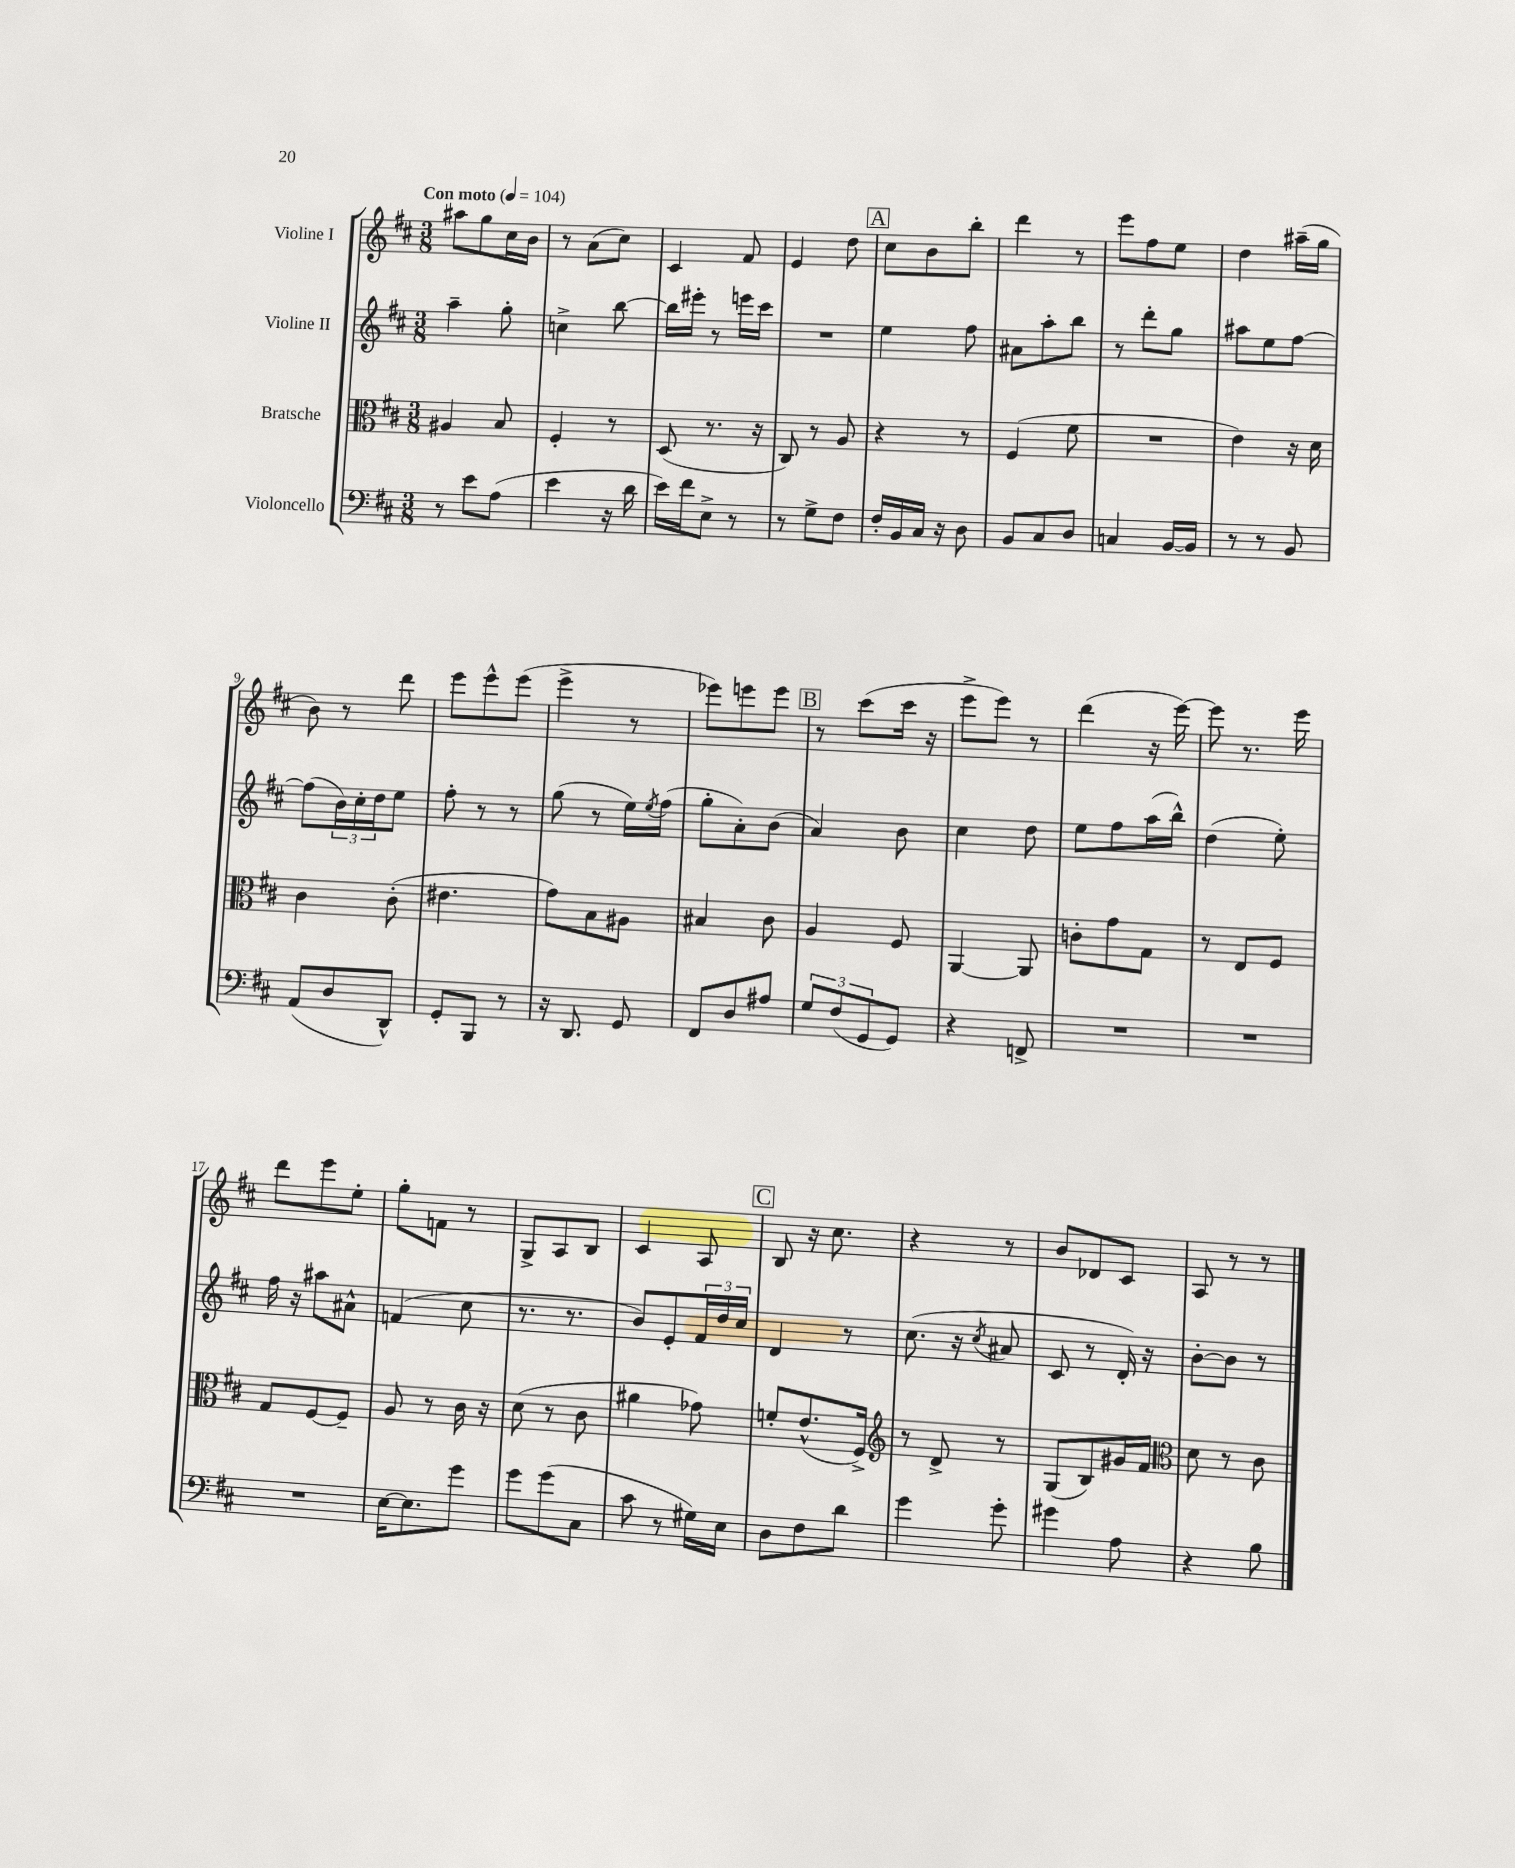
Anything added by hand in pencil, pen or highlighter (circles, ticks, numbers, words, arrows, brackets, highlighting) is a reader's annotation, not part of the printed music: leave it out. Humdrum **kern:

**kern	**kern	**kern	**kern
*part4	*part3	*part2	*part1
*staff4	*staff3	*staff2	*staff1
*I"Violoncello	*I"Bratsche	*I"Violine II	*I"Violine I
*clefF4	*clefC3	*clefG2	*clefG2
*k[f#c#]	*k[f#c#]	*k[f#c#]	*k[f#c#]
*M3/8	*M3/8	*M3/8	*M3/8
*MM104	*MM104	*MM104	*MM104
=1	=1	=1	=1
!	!	!	!LO:TX:a:B:t=Con moto
8r	4A#X/	4aa~\	8aa#X\L
8e\L	.	.	8gg\
(8A\J	8B/	8gg'\	16cc#\L
.	.	.	16b\JJ
=2	=2	=2	=2
4e\	4F#'/	4ccn^\	8r
.	.	.	(8a\L
16r	8r	[8bb\	8cc#\J)
16d\	.	.	.
=3	=3	=3	=3
16e\LL)	(8D/	16bb\LL]	4c#/
16f#\J	.	16eee#X'\JJ	.
8E^\J	8.r	8r	.
8r	.	16eeen\LL	8f#/
.	16r	16ccc#\JJ	.
=4	=4	=4	=4
8r	8C#/)	4.r	4e/
8G^\L	8r	.	.
8F#\J	8A/	.	8dd\
!!LO:REH:place=s1:t=A
=5	=5	=5	=5
16F#'/LL	4r	4ee\	8cc#\L
16BB/	.	.	.
16C#/JJ	.	.	8b\
16r	.	.	.
8D\	8r	8ff#\	8bb'\J
=6	=6	=6	=6
8BB/L	(4F#/	8a#X\L	4ddd\
8C#/	.	8aa'\	.
8D/J	8f#\	8bb\J	8r
=7	=7	=7	=7
4Cn/	4.r	8r	8eee\L
.	.	8ddd'\L	8ff#\
[16BB/LL	.	8gg\J	8ee\J
16BB/JJ]	.	.	.
=8	=8	=8	=8
8r	4e\)	8aa#X\L	4dd\
8r	.	8ee\	.
8BB/	16r	[8ff#\J	(16aa#X~\LL
.	16d\	.	16gg\JJ
!!LO:LB:g=z
=9	=9	=9	=9
(8AA/L	4c#\	(8ff#\L]	8b\)
8D/	.	24b\L)	8r
.	.	24cc#'\	.
.	.	24dd\J	.
8DD^^/J)	(8c#'\	8ee\J	8ddd\
=10	=10	=10	=10
8GG'/L	4.e#X\	8ff#'\	8eee\L
8BBB/J	.	8r	8eee^^\
8r	.	8r	(8eee\J
=11	=11	=11	=11
16r	8g\L)	(8gg\	4eee^\
8.DD/	.	.	.
.	8B\	8r	.
8GG/	8A#X\J	16ee\LL)	8r
.	.	8qee/	.
.	.	(16ff#\JJ	.
=12	=12	=12	=12
8FF#/L	4B#X/	8gg'\L	8eee-X\L)
8D/	.	8a'\)	8eeen\
8A#X/J	8c#\	(8b\J	8eee\J
!!LO:REH:place=s1:t=B
=13	=13	=13	=13
12G/L	4A/	4a/)	8r
(12F#/	.	.	.
.	.	.	(8ccc#\L
12GG/	.	.	.
8GG/J)	8F#/	8b\	16ccc#\Jk
.	.	.	16r
=14	=14	=14	=14
4r	[4AA/	4cc#\	8eee^\L
.	.	.	8eee\J)
8FFn^/	8AA/]	8dd\	8r
=15	=15	=15	=15
4.r	8cn'\L	8ee\L	(4ddd\
.	8g\	8ff#\	.
.	8G\J	(16aa\L	16r
.	.	16bb^^\JJ)	[16eee\)
=16	=16	=16	=16
4.r	8r	(4dd\	8eee\]
.	8E/L	.	8.r
.	8F#/J	8ee'\)	.
.	.	.	16eee\
!!LO:LB:g=z
=17	=17	=17	=17
4.r	8G/L	16ff#\	8ddd\L
.	.	16r	.
.	[8F#/	8aa#X\L	8eee\
.	8F#~/J]	8a#X^^\J	8ee'\J
=18	=18	=18	=18
[16E\KL	8A/	(4fn/	8gg'\L
8.E\]	.	.	.
.	8r	.	8fn\J
8g\J	16c#\	8cc#\	8r
.	16r	.	.
=19	=19	=19	=19
8g\L	(8d\	8.r	8G^/L
(8g\	8r	.	8A/
.	.	8.r	.
8C#\J	8c#\	.	8B/J
=20	=20	=20	=20
8c#\	4a#X\	8b/L)	4c#/
8r	.	8e'/	.
16G#X\LL)	8g-X\)	24f#/L	8A/
.	.	24dd/	.
16E\JJ	.	.	.
.	.	24cc#/JJ	.
!!LO:REH:place=s1:t=C
=21	=21	=21	=21
8D\L	8fn'/L	4d/	8B/
8F#\	(8.e^^/	.	16r
.	.	.	8.cc#\
8d\J	.	8r	.
.	16F#^/Jk)	.	.
=22	=22	=22	=22
*	*clefG2	*	*
4g\	8r	(8.cc#\	4r
.	8d^/	.	.
.	.	16r	.
.	.	8qcc#/	.
8g'\	8r	8a#X/	8r
=23	=23	=23	=23
4g#X\	(8G/L	8c#/	8b/L
.	8B/)	8r	8d-X/
8A\	16g#X/L	16d'/)	8c#/J
.	16f#/JJ	16r	.
=24	=24	=24	=24
*	*clefC3	*	*
4r	8d\	[8b'\L	8A/
.	8r	8b\J]	8r
8B\	8c#\	8r	8r
==	==	==	==
*-	*-	*-	*-
